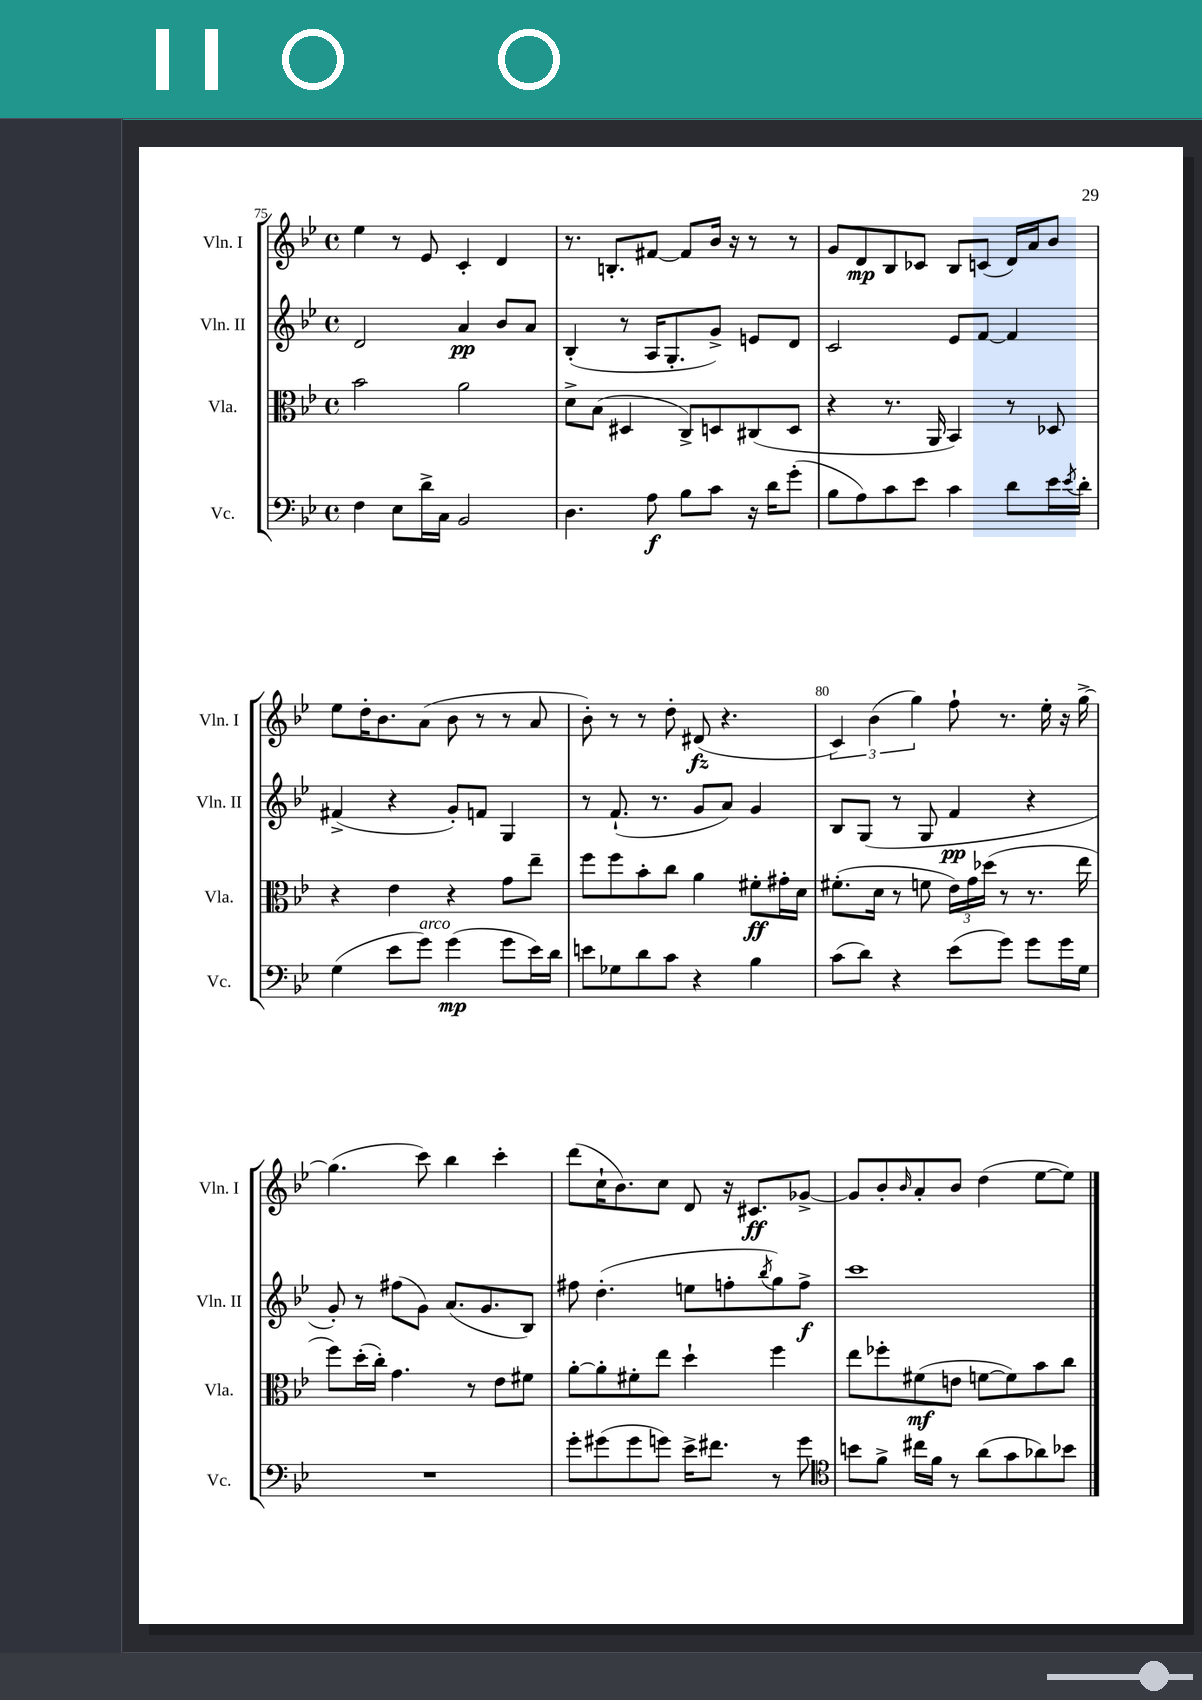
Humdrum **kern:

**kern	**dynam	**kern	**dynam	**kern	**dynam	**kern	**dynam
*part4	*part4	*part3	*part3	*part2	*part2	*part1	*part1
*staff4	*staff4	*staff3	*staff3	*staff2	*staff2	*staff1	*staff1
*I"Vc.	*	*I"Vla.	*	*I"Vln. II	*	*I"Vln. I	*
*I'Vc.	*	*I'Vla.	*	*I'Vln. II	*	*I'Vln. I	*
*clefF4	*	*clefC3	*	*clefG2	*	*clefG2	*
*k[b-e-]	*	*k[b-e-]	*	*k[b-e-]	*	*k[b-e-]	*
*M4/4	*	*M4/4	*	*M4/4	*	*M4/4	*
*met(c)	*	*met(c)	*	*met(c)	*	*met(c)	*
=75	=75	=75	=75	=75	=75	=75	=75
4F\	.	2b-\	.	2d/	.	4ee-\	.
8E-\L	.	.	.	.	.	8r	.
16d^\L	.	.	.	.	.	8e-/	.
16C\JJ	.	.	.	.	.	.	.
2BB-/	.	2a\	.	4a/	pp	4c'/	.
.	.	.	.	8b-/L	.	4d/	.
.	.	.	.	8a/J	.	.	.
=76	=76	=76	=76	=76	=76	=76	=76
4.D\	.	8d^\L	.	(4B-'/	.	8.r	.
.	.	(8B-\J	.	.	.	.	.
.	.	.	.	.	.	8.Bn'/L	.
.	.	4D#X/	.	8r	.	.	.
8A\	f	.	.	16A/KL	.	[8f#X/J	.
.	.	.	.	8.G'/	.	.	.
8B-\L	.	8C^/L)	.	.	.	8f#/L]	.
8c\J	.	8Dn/	.	8g^/J)	.	16b-/Jk	.
.	.	.	.	.	.	16r	.
16r	.	(8C#X/	.	8en/L	.	8r	.
16d\KL	.	.	.	.	.	.	.
(8g'\J	.	8D/J	.	8d/J	.	8r	.
=77	=77	=77	=77	=77	=77	=77	=77
8B-\L	.	4r	.	2c/	.	8g/L	.
8A\)	.	.	.	.	.	8d/	mp
8c\	.	8.r	.	.	.	8B-/	.
8e-\J	.	.	.	.	.	8c-X/J	.
.	.	16AA/	.	.	.	.	.
4c\	.	4BB-/)	.	8e-/L	.	8B-/L	.
.	.	.	.	[8f/J	.	(8cn/J	.
8d\L	.	8r	.	4f/]	.	16d/LL)	.
.	.	.	.	.	.	16a/J	.
16e-\L	.	8D-X/	.	.	.	8b-/J	.
8qe-/	.	.	.	.	.	.	.
16d'\JJ	.	.	.	.	.	.	.
!!LO:LB:g=z
=78	=78	=78	=78	=78	=78	=78	=78
(4G\	.	4r	.	(4f#X^/	.	8ee-\L	.
.	.	.	.	.	.	16dd'\K	.
.	.	.	.	.	.	8.b-\	.
8e-\L	.	4e-\	.	4r	.	.	.
!LO:TX:a:i:t=arco	!	!	!	!	!	!	!
8g\J)	.	.	.	.	.	(8a\J	.
(4g\	mp	4r	.	8g'/L)	.	8b-\	.
.	.	.	.	8fn/J	.	8r	.
8g\L	.	8g\L	.	4G/	.	8r	.
16e-\L)	.	8ee-~\J	.	.	.	8a/	.
16d\JJ	.	.	.	.	.	.	.
=79	=79	=79	=79	=79	=79	=79	=79
8en\L	.	8ff\L	.	8r	.	8b-'\)	.
8G-X\	.	8ff\	.	(8.f`/	.	8r	.
8d\	.	8b-'\	.	.	.	8r	.
.	.	.	.	8.r	.	.	.
8c\J	.	8cc\J	.	.	.	8dd'\	.
4r	.	4a\	.	8g/L	.	(8d#X/	fz
.	.	.	.	8a/J)	.	4.r	.
4B-\	.	8f#X'\L	ff	4g/	.	.	.
.	.	16g#X'\L	.	.	.	.	.
.	.	16d\JJ	.	.	.	.	.
=80	=80	=80	=80	=80	=80	=80	=80
(8c\L	.	(8.f#X'\L	.	8B-/L	.	6c/)	.
8d\J)	.	.	.	(8G/J	.	.	.
.	.	.	.	.	.	(6b-\	.
.	.	16d\Jk	.	.	.	.	.
4r	.	8r	.	8r	.	.	.
.	.	.	.	.	.	6gg\)	.
.	.	8fn\	.	8G/	.	.	.
(8e-\L	.	24e-\LL)	.	4f/	pp	8ff`\	.
.	.	24g\	.	.	.	.	.
.	.	(24dd-X\JJ	.	.	.	.	.
8g\J)	.	8r	.	.	.	8.r	.
8g\L	.	8.r	.	4r	.	.	.
.	.	.	.	.	.	16ee-'\	.
16g\L	.	.	.	.	.	16r	.
16G\JJ	.	16ee-\	.	.	.	[16gg^\	.
!!LO:LB:g=z
=81	=81	=81	=81	=81	=81	=81	=81
1r	.	8ff\L)	.	8g'/)	.	(4.gg\]	.
.	.	(16dd'\L	.	8r	.	.	.
.	.	16cc'\JJ)	.	.	.	.	.
.	.	4.g\	.	(8ff#X\L	.	.	.
.	.	.	.	8g\J)	.	8ccc\)	.
.	.	.	.	(8.a/L	.	4bb-\	.
.	.	8r	.	.	.	.	.
.	.	.	.	8.g/	.	.	.
.	.	8e-\L	.	.	.	4ccc'\	.
.	.	8f#X\J	.	8B-/J)	.	.	.
=82	=82	=82	=82	=82	=82	=82	=82
8g'\L	.	[8a'\L	.	8ff#X\	.	(8ddd\L	.
(8g#X\	.	8a'\]	.	(4.dd'\	.	16cc`\K	.
.	.	.	.	.	.	8.b-\)	.
8g#\	.	8f#X'\	.	.	.	.	.
8gn\J)	.	8ee-\J	.	.	.	8cc\J	.
16e-^\KL	.	4dd`\	.	8een\L	.	8d/	.
8.f#X\J	.	.	.	.	.	.	.
.	.	.	.	8ffn'\	.	16r	.
.	.	.	.	.	.	8.c#X/L	ff
.	.	.	.	8qbb-/	.	.	.
8r	.	4ff\	.	8gg\)	.	.	.
8g\	.	.	.	8ff^\J	f	[8g-X^/J	.
=83	=83	=83	=83	=83	=83	=83	=83
*clefC4	*	*	*	*	*	*	*
8bn\L	.	8ee-\L	.	1ccc	.	8g-/L]	.
8f^\J	.	8ff-X'\	.	.	.	8b-'/	.
.	.	.	.	.	.	16qqb-/	.
16cc#X\LL	.	(8f#X\	mf	.	.	8a'/	.
16f\JJ	.	.	.	.	.	.	.
8r	.	8en\J	.	.	.	8b-/J	.
(8a\L	.	[8fn\L	.	.	.	(4dd\	.
8g\	.	8f\])	.	.	.	.	.
8a-X\)	.	8b-\	.	.	.	[8ee-\L	.
8b-X\J	.	8cc\J	.	.	.	8ee-\J])	.
==	==	==	==	==	==	==	==
*-	*-	*-	*-	*-	*-	*-	*-
